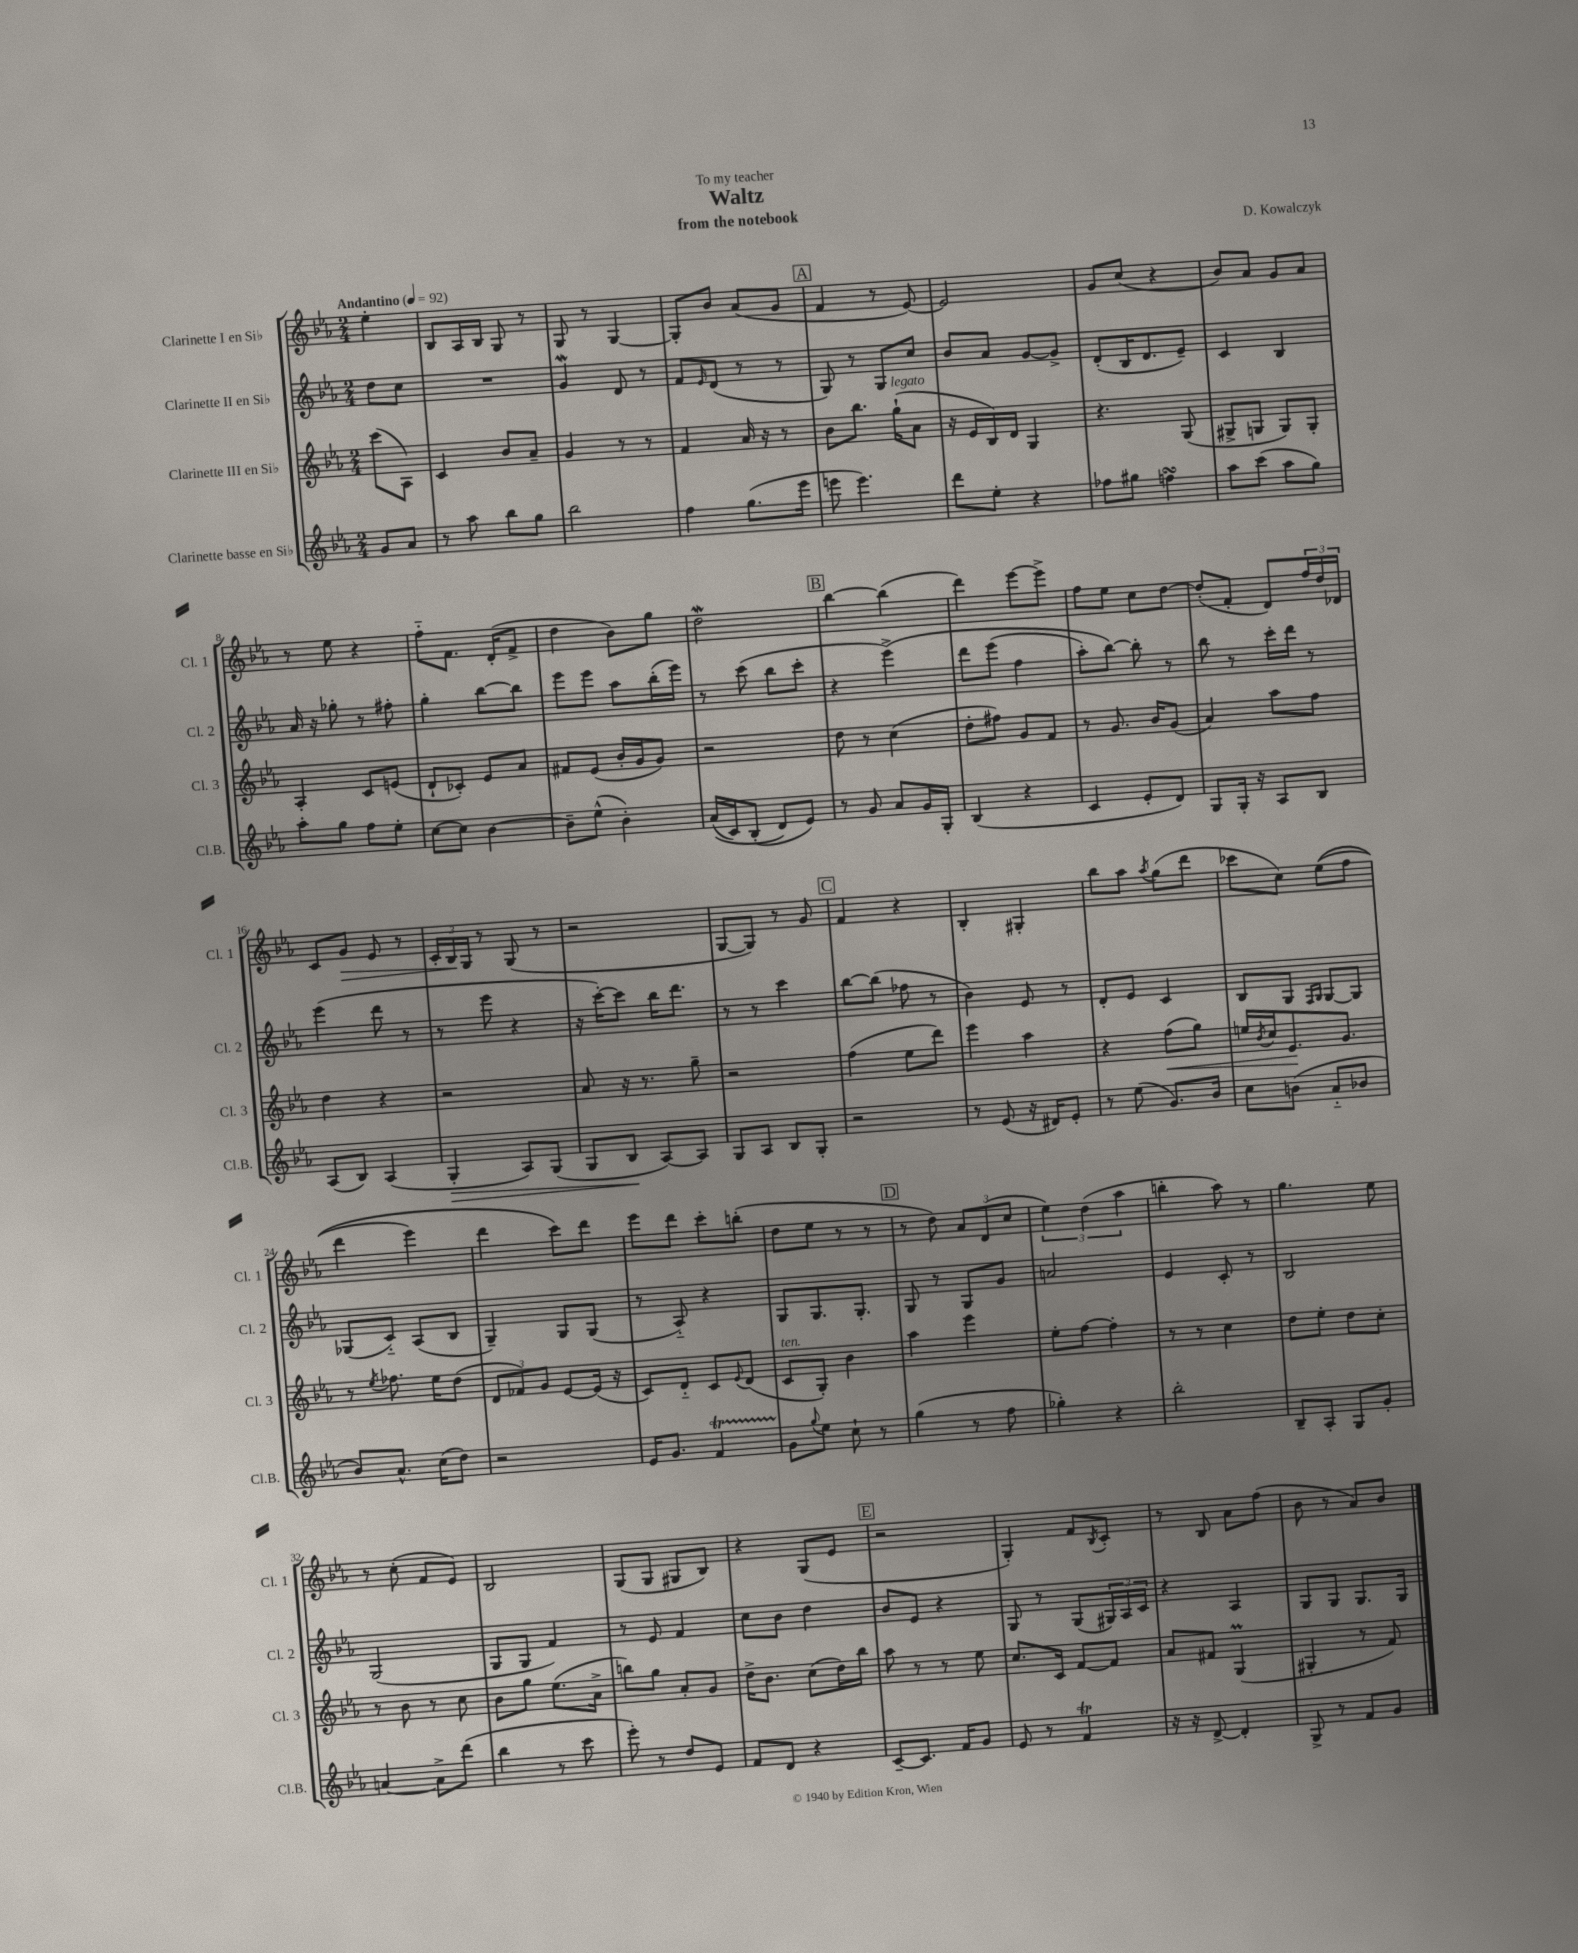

**kern	**kern	**kern	**kern
*staff4	*staff3	*staff2	*staff1
*clefG2	*clefG2	*clefG2	*clefG2
*k[b-e-a-]	*k[b-e-a-]	*k[b-e-a-]	*k[b-e-a-]
*M2/4	*M2/4	*M2/4	*M2/4
*MM92	*MM92	*MM92	*MM92
8g	(8ccc	8dd	4ee-'
8a-	8A-)	8cc	.
=	=	=	=
8r	4c	2r	8B-
8aa-	.	.	16A-
.	.	.	16B-
8bb-	8b-	.	8G
8gg	8a-~	.	8r
=	=	=	=
2bb-	4g	4g	8G
.	.	.	8r
.	8r	8d	[4G
.	8r	8r	.
=	=	=	=
4ff	4f	8f	8G']
.	.	16qqe-	.
.	.	(8d	8b-
(8.gg	16a-	8r	(8a-
.	16r	.	.
.	8r	8r	8g
16eee-	.	.	.
=	=	=	=
8eee	8b-	8G)	4f
4.eee)	8.bb-	8r	.
.	.	8G	8r
.	(16gg`	.	.
.	8a-	8cc	[8e-)
=	=	=	=
8ddd	16r	8b-	2e-]
.	16e-	.	.
8ee-'	16B-)	8a-	.
.	16d	.	.
4r	4G	[8g	.
.	.	8g^]	.
=	=	=	=
8ff-	4.r	(8d'	8g
8gg#	.	16B-	(8cc
.	.	8.d	.
4ff	.	.	4r
.	(8G	8e-~)	.
=	=	=	=
8aa-	8G#^	4c	8b-)
(8ccc	8G	.	8a-
8aa-	8G)	4B-	8g
8gg)	8G'	.	8a-
=	=	=	=
8aa-'	4A-'	16a-	8r
.	.	16r	.
8gg	.	8gg-'	8ee-
8ff	8c	8r	4r
8ee-'	(8e	8ff#'	.
=	=	=	=
[8cc	8d`	4gg'	8ff'~
8cc]	8c-')	.	8.f
[4b-	8e-	[8bb-	.
.	.	.	(16d'
.	8a-	8bb-]	8f^
=	=	=	=
8b-~]	8f#	8eee-	4dd
(8ee-^^	(8e-	8eee-	.
4b-')	16b-'	8aa-	8b-)
.	16g	.	.
.	8g)	(16bb-'	8gg
.	.	16eee-)	.
=	=	=	=
&((16a-	2r	8r	2dd
16c)	.	.	.
(8B-'	.	(8ccc	.
8d&)	.	8bb-	.
8e-)	.	8ccc'	.
=	=	=	=
8r	8dd	4r	[4bb-
8g	8r	.	.
8a-	(4cc	&(4eee-^)	(4bb-]
16g	.	.	.
16G'	.	.	.
=	=	=	=
(4B-	8dd'	8ddd	4ddd)
.	8ff#)	(8eee-	.
4r	8g	4ff	[8eee-
.	8f	.	8eee-^]
=	=	=	=
4c	8r	8aa-')	8ff
.	8.g	[8bb-&)	8ee-
8e-'	.	8bb-']	8cc
.	16b-	.	.
8d)	(8g	8r	[8dd
=	=	=	=
8G	4a-)	8bb-	(8dd']
16G'	.	8r	8f'
16r	.	.	.
8A-	8aa-	16ccc'	8d)
.	.	16ddd	.
8B-	8ff	8r	24ff
.	.	.	24dd
.	.	.	24d-
=	=	=	=
(8A-	4dd	(4eee-	8c
8B-)	.	.	8g
(4A-	4r	8ddd	8e-
.	.	8r	8r
=	=	=	=
4G'	2r	8r	24c'
.	.	.	24B-
.	.	.	24G
.	.	8eee-	8r
8A-)	.	4r	(8G
(8G	.	.	8r
=	=	=	=
8G	8a-	16r	2r
.	.	[16ccc')	.
8B-	16r	8ccc]	.
.	8.r	.	.
[8A-)	.	16bb-	.
.	.	8.ddd	.
8A-]	8gg~	.	.
=	=	=	=
8G	2r	8r	[8G
8A-	.	8r	8G])
8B-	.	4ccc	8r
8G'	.	.	8g
=	=	=	=
2r	(4ff	[8bb-	4f
.	.	(8bb-]	.
.	8ee-	8ff-	4r
.	8ddd)	8r	.
=	=	=	=
8r	4eee-	4b-)	4B-'
(8e-	.	.	.
16r	4aa-	8e-	4G#'
16d#)	.	.	.
8e-'	.	8r	.
=	=	=	=
8r	4r	8d'	8bb-
(8ee-	.	8e-	8aa-
.	.	.	8qaa-
8.g)	(8ff	4c	(8gg
.	8gg)	.	8ddd
16b-	.	.	.
=	=	=	=
8cc	16ee	8B-	8ccc-
.	8qb-	.	.
.	16cc	.	.
(8b	8.e-	8G	8cc)
.	.	16qqF	.
.	.	16qqG	.
8a-'~	.	[8G	&((8ee-
.	8.g	.	.
8b-	.	8G]	8ff
=	=	=	=
8b-)	8r	(8G-	4ddd
.	8qee-	.	.
8.a-^^	8.ff-	8c'~)	.
.	.	(8A-	4eee-)
(16cc	16ee-	.	.
8dd)	(8dd	8B-	.
=	=	=	=
2r	12d	4G~)	4ddd
.	12f-)	.	.
.	12g	.	.
.	[8e-	8G	8ccc&)
.	(16e-]	(8G	8ddd
.	16r	.	.
=	=	=	=
16e-	8c)	8r	8eee-
8.g	.	.	.
.	8d'~	8A-'~)	8ddd
4f	8c	4r	8ccc'
.	8qqe-	.	.
.	(8d	.	(8bb'
=	=	=	=
8g	8c	8G	8dd
8qqgg	.	.	.
8ee-	8G')	8.G	8ee-
8cc`	4b-	.	8r
.	.	8.G'	.
8r	.	.	8r
=	=	=	=
(4gg	4aa-	8G	8r
.	.	8r	8dd)
8r	4eee-	8G	12a-
.	.	.	(12d
8ff	.	8g	.
.	.	.	12cc
=	=	=	=
4gg-')	8ee-'	2a	6ee-)
.	[8ff	.	.
.	.	.	(6dd
4r	4ff']	.	.
.	.	.	6aa-
=	=	=	=
2bb-'	8r	4e-	4bb'
.	8r	.	.
.	4cc	8c'	8aa-)
.	.	8r	8r
=	=	=	=
8B-~	8dd	2B-	4.gg
8A-'	8ee-'	.	.
8G	8dd	.	.
8g'	8cc'	.	8ee-
=	=	=	=
[4a	8r	(2G	8r
.	8b-	.	(8cc'
8a^]	8r	.	8f
(8ddd	8cc	.	8e-)
=	=	=	=
4bb-	8b-	8G	2B-
.	8gg	8G	.
8r	(8.ee-	4f)	.
8ccc	.	.	.
.	16a-^	.	.
=	=	=	=
8eee-')	8bb)	8r	(8G
8r	8gg	8e-	8G
8dd	8a-'	4f	8G#
8e-	8g	.	8B-)
=	=	=	=
8f	16dd^	8cc	4r
.	8.b-	.	.
8d	.	8b-	.
4r	(8cc	4dd	(8G
.	16dd)	.	8e-
.	16bb-	.	.
=	=	=	=
[8c~	8aa-	8b-	2r
8.c]	8r	8e-	.
.	8r	4r	.
16f	.	.	.
8g	8ee-	.	.
=	=	=	=
8e-	8.cc	8G	4G')
8r	.	8r	.
.	16c	.	.
4f	[8f	(8G	8f
.	.	.	8qB-
.	8f]	24G#)	8c'
.	.	24A-	.
.	.	24c	.
=	=	=	=
16r	8a-	4r	8r
16r	.	.	.
[8d^	8f#	.	8B-
4d']	(4G	4A-	8a-
.	.	.	(8ff
=	=	=	=
8G^	4G#'	8G	8b-
8r	.	8G	8r
8f	8r	8.G	8a-)
8g	8f)	.	8b-
.	.	16G	.
==	==	==	==
*-	*-	*-	*-
